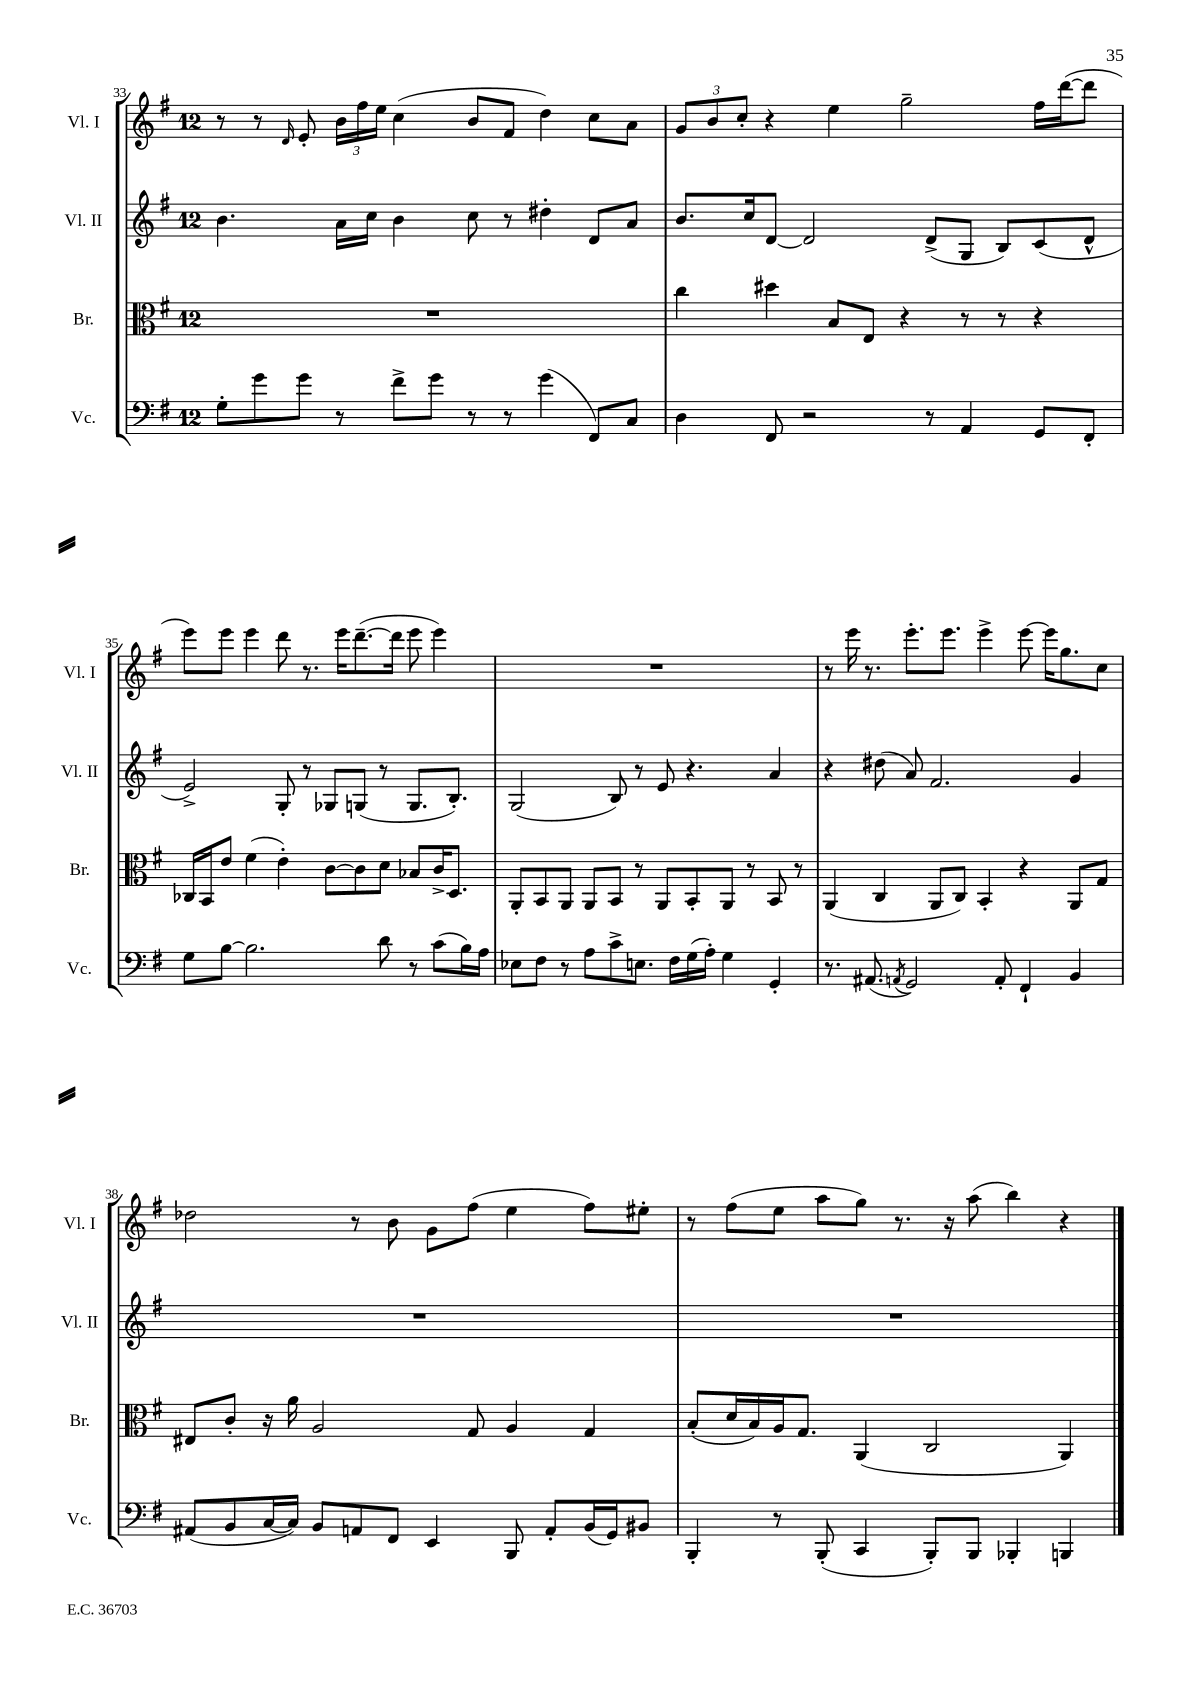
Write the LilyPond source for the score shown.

<<
\new StaffGroup <<
\new Staff = "s0" \with { instrumentName = "Vl. I" shortInstrumentName = "Vl. I" } {
    \clef treble \key g \major \once \override Staff.TimeSignature.style = #'single-digit \time 12/8
    r8 r8 \grace { d'16 } e'8-. \tuplet 3/2 { b'16 fis''16 e''16 } c''4( b'8 fis'8 d''4) c''8 a'8 |
    \tuplet 3/2 { g'8 b'8 c''8-. } r4 e''4 g''2-- fis''16 d'''16~( d'''8 |
    e'''8) e'''8 e'''4 d'''8 r8. e'''16 d'''8.~--( d'''16 e'''8 e'''4) |
    R1. |
    r8 e'''16 r8. e'''8.-. e'''8. e'''4-> e'''8~ e'''16 g''8. c''8 |
    des''2 r8 b'8 g'8 fis''8( e''4 fis''8) eis''8-. |
    r8 fis''8( e''8 a''8 g''8) r8. r16 a''8( b''4) r4 \bar "|." |
}
\new Staff = "s1" \with { instrumentName = "Vl. II" shortInstrumentName = "Vl. II" } {
    \clef treble \key g \major \once \override Staff.TimeSignature.style = #'single-digit \time 12/8
    b'4. a'16 c''16 b'4 c''8 r8 dis''4-. d'8 a'8 |
    b'8. c''16 d'8~ d'2 d'8->( g8 b8) c'8( d'8-^ |
    e'2->) g8-. r8 ges8 g8( r8 g8. b8.-.) |
    g2( b8) r8 e'8 r4. a'4 |
    r4 dis''8( a'8) fis'2. g'4 |
    R1. |
    R1. \bar "|." |
}
\new Staff = "s2" \with { instrumentName = "Br." shortInstrumentName = "Br." } {
    \clef alto \key g \major \once \override Staff.TimeSignature.style = #'single-digit \time 12/8
    R1. |
    c''4 dis''4 b8 e8 r4 r8 r8 r4 |
    ces16 b,16 e'8 fis'4( e'4-.) c'8~ c'8 d'8 bes8 c'16-> d8. |
    a,8-. b,8 a,8 a,8 b,8 r8 a,8 b,8-. a,8 r8 b,8 r8 |
    a,4( c4 a,8 c8) b,4-. r4 a,8 g8 |
    eis8 c'8-. r16 a'16 a2 g8 a4 g4 |
    b8-.( d'16 b16) a16 g8. a,4( c2 a,4) \bar "|." |
}
\new Staff = "s3" \with { instrumentName = "Vc." shortInstrumentName = "Vc." } {
    \clef bass \key g \major \once \override Staff.TimeSignature.style = #'single-digit \time 12/8
    g8-. g'8 g'8 r8 fis'8-> g'8 r8 r8 g'4( fis,8) c8 |
    d4 fis,8 r2 r8 a,4 g,8 fis,8-. |
    g8 b8~ b2. d'8 r8 c'8( b16) a16 |
    ees8 fis8 r8 a8 c'8-> e8. fis16 g16( a16-.) g4 g,4-. |
    r8. ais,8.( \acciaccatura { a,8 } g,2) a,8-. fis,4-! b,4 |
    ais,8( b,8 c16~ c16) b,8 a,8 fis,8 e,4 b,,8 a,8-. b,16( g,16) bis,8 |
    b,,4-. r8 b,,8-.( c,4 b,,8-.) b,,8 bes,,4-. b,,4 \bar "|." |
}
>>
>>
\layout { \context { \Score currentBarNumber = #33 } }
